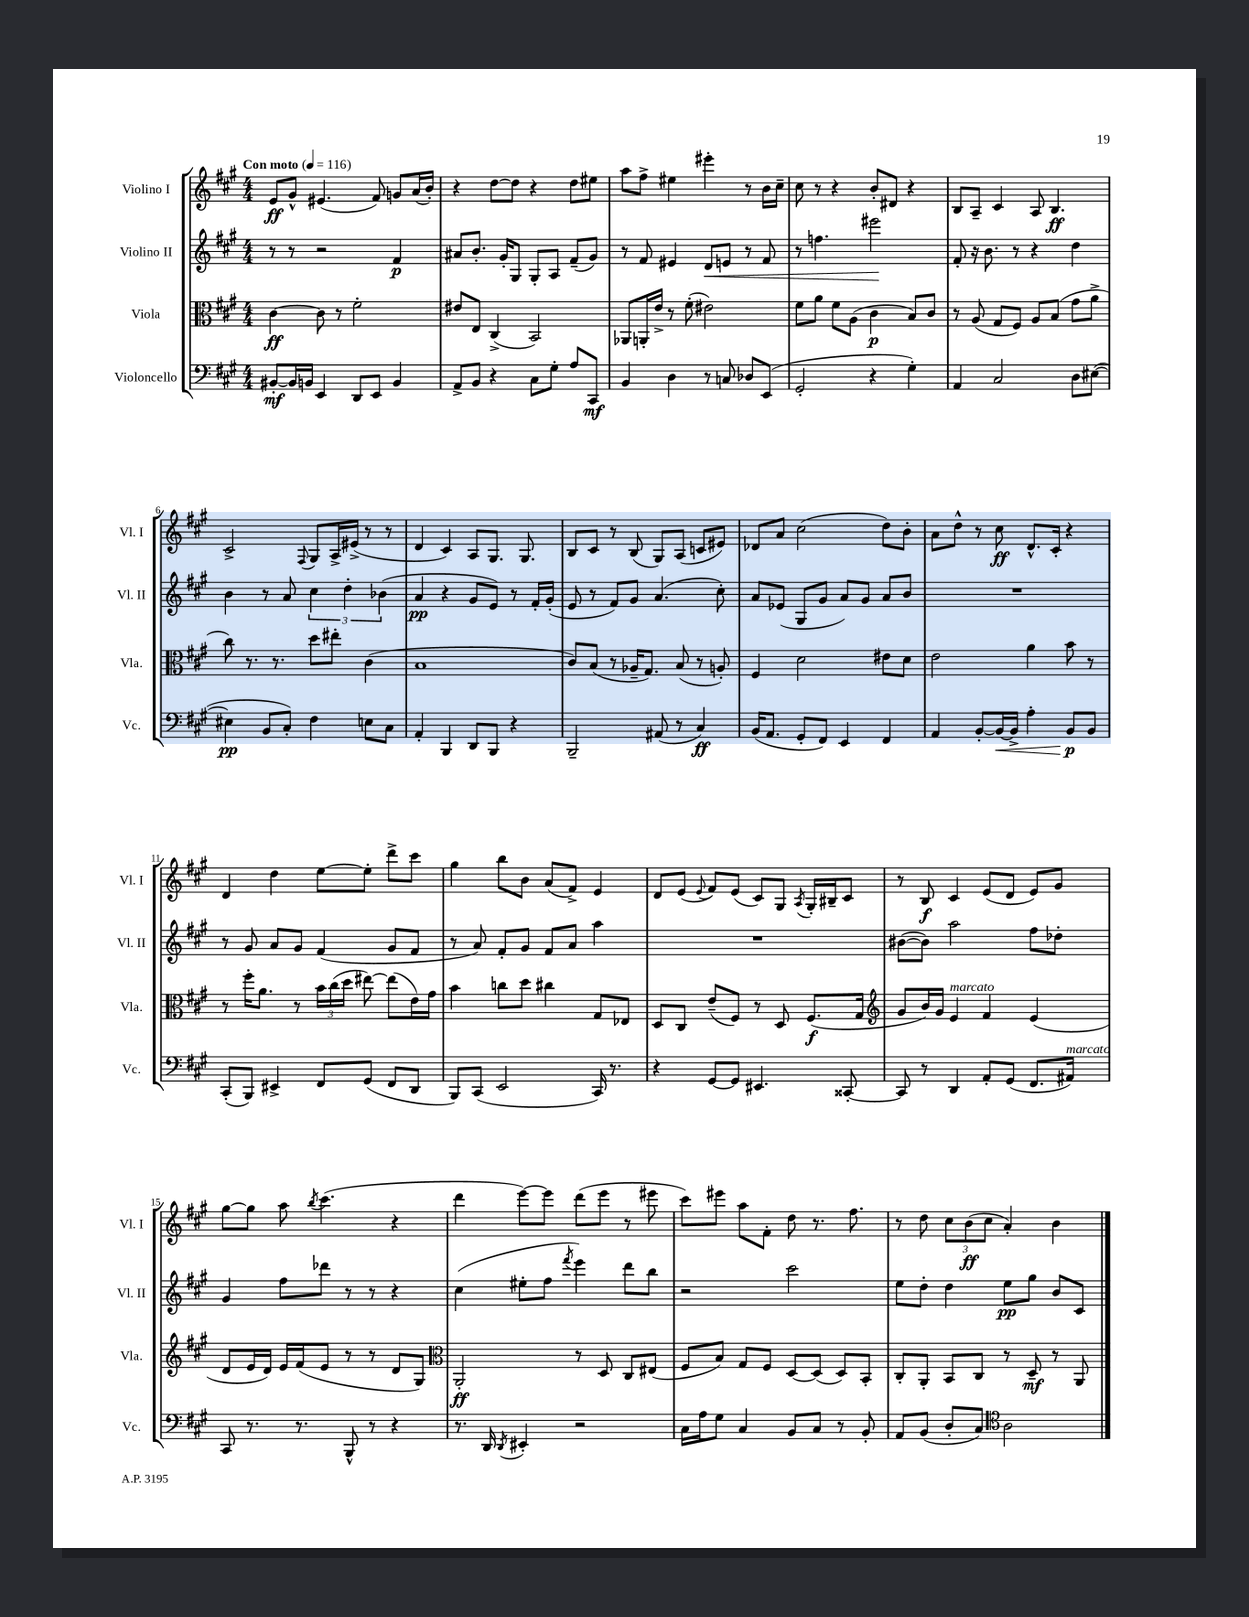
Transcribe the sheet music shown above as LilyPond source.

<<
\new StaffGroup <<
\new Staff = "s0" \with { instrumentName = "Violino I" shortInstrumentName = "Vl. I" } {
    \clef treble \key a \major \numericTimeSignature \time 4/4 \tempo "Con moto" 4 = 116
    \autoBeamOff e'8[\ff gis'8]-^ eis'4.( fis'8) g'8[ a'16( b'16]-.) |
    r4 d''8[~ d''8] r4 d''8[ eis''8] |
    a''8[ fis''8]-> eis''4 eis'''4-. r8 b'16[ cis''16]-- |
    cis''8 r8 r4 b'8[-. dis'8] r4 |
    b8[ a8]-- cis'4 a8 b4.\ff |
    cis'2-> \appoggiatura { fis8 } gis8[ a16-> eis'16]->( r8 r8 |
    d'4 cis'4) a8[ gis8.] gis8. |
    b8[ cis'8] r8 b8( gis8[) a8]( c'8[ eis'8]) |
    des'8[ a'8] cis''2( d''8[) b'8]-. |
    a'8[ d''8]-^ r8 cis''8\ff d'8.[-^ cis'16]-. r4 |
    d'4 d''4 e''8[~ e''8]-. d'''8[-> cis'''8] |
    gis''4 b''8[ b'8] a'8[( fis'8]->) e'4 |
    d'8[ e'8]( \appoggiatura { e'8 } fis'8[) e'8]( cis'8[) gis8] \acciaccatura { a8 } gis16[-. bis16-- cis'8] |
    r8 b8\f cis'4 e'8[( d'8] e'8[) gis'8] |
    gis''8[~ gis''8] a''8 \acciaccatura { b''8 } cis'''4.( r4 |
    d'''4 e'''8[~) e'''8] d'''8[( e'''8] r8 eis'''8 |
    cis'''8[) eis'''8] a''8[ fis'8]-. d''8 r8. fis''8. |
    r8 d''8 \tuplet 3/2 { cis''8[ b'8\ff( cis''8] } a'4-.) b'4 \bar "|." |
}
\new Staff = "s1" \with { instrumentName = "Violino II" shortInstrumentName = "Vl. II" } {
    \clef treble \key a \major \numericTimeSignature \time 4/4
    \autoBeamOff r8 r8 r2 fis'4\p |
    ais'8[ b'8.]-. gis'16[-. gis8] gis8[-. a8] fis'8[--( gis'8]) |
    r8 fis'8 eis'4 d'8[\< e'8] r8 fis'8 |
    r8 f''4. eis'''2\! |
    fis'8-. r16 b'8. r8 r4 d''4 |
    b'4 r8 a'8 \tuplet 3/2 { cis''4 d''4-. bes'4( } |
    a'4\pp r4 gis'8[ e'8]) r8 fis'16[-. gis'16]-.( |
    e'8 r8 fis'8[) gis'8] a'4.( cis''8-.) |
    a'8[ ees'8]( gis8[ gis'8] a'8[) gis'8] a'8[ b'8] |
    R1 |
    r8 gis'8 a'8[ gis'8] fis'4( gis'8[ fis'8] |
    r8 a'8) fis'8[-. gis'8] fis'8[ a'8] a''4 |
    R1 |
    bis'8[~( bis'8]) a''2 fis''8[ des''8]-. |
    gis'4 fis''8[ des'''8] r8 r8 r4 |
    cis''4( eis''8[-. fis''8] \acciaccatura { fis'''8 } e'''4) d'''8[ b''8] |
    r2 cis'''2 |
    e''8[ d''8]-. d''4 e''8[\pp gis''8] b'8[ cis'8] \bar "|." |
}
\new Staff = "s2" \with { instrumentName = "Viola" shortInstrumentName = "Vla." } {
    \clef alto \key a \major \numericTimeSignature \time 4/4
    \autoBeamOff cis'4~\ff cis'8 r8 fis'2-. |
    eis'8[ e8] cis4->( b,2) |
    aes,8[ a,16-. e'16]-> r8 fis'8-.( eis'2) |
    fis'8[ a'8] fis'8[ a8]( cis'4\p b8[) cis'8] |
    r8 a8( gis8[ fis8]) a8[ b8]( gis'8[ a'8]-> |
    cis''8) r8. r8. d''8[ eis''8]-. cis'4( |
    b1 |
    cis'8[) b8]( r8 aes16[-- gis8.]) b8( r8 a8-.) |
    fis4 d'2 eis'8[ d'8] |
    e'2 a'4 b'8 r8 |
    r8 fis''16[-. a'8.] r8 \tuplet 3/2 { b'16[ cis''16( d''16] } eis''8~) eis''8[( e'16) gis'16] |
    b'4 c''8[ d''8] cis''4 gis8[ ees8] |
    d8[ cis8] e'8[--( fis8]) r8 d8 fis8.[\f( gis16] |
    \clef treble gis'8[ b'16) gis'16] e'4^\markup { \italic "marcato" } fis'4 e'4( |
    d'8[ e'16 d'16]) e'16[ fis'16( e'8] r8 r8 d'8[ gis8]) |
    \clef alto a,2-.\ff r8 d8 cis8[ eis8]( |
    fis8[ b8]) gis8[ fis8] d8[~ d8]( d8[) b,8]-. |
    cis8[-. a,8]-. b,8[ cis8] r8 d8--\mf r8 a,8 \bar "|." |
}
\new Staff = "s3" \with { instrumentName = "Violoncello" shortInstrumentName = "Vc." } {
    \clef bass \key a \major \numericTimeSignature \time 4/4
    \autoBeamOff bis,8[~-.\mf bis,16 b,16] e,4 d,8[ e,8] b,4 |
    a,8[-> b,8] r4 cis8[ gis8]-. a8[ cis,8]\mf |
    b,4 d4 r8 c8 des8[ e,8]( |
    gis,2-. r4 gis4-.) |
    a,4 cis2 d8[ eis8]~( |
    eis4\pp b,8[ cis8]-.) fis4 e8[ cis8] |
    a,4-. b,,4 d,8[ b,,8] r4 |
    b,,2-- ais,8( r8 cis4\ff) |
    b,16[( a,8.] gis,8[-. fis,8]) e,4 fis,4 |
    a,4 b,8[~-. b,16~\< b,16]-> a4-. b,8[\p\! b,8] |
    cis,8[-.( b,,8]) eis,4-> fis,8[ gis,8]( fis,8[ d,8] |
    b,,8[) cis,8]( e,2 cis,16) r8. |
    r4 gis,8[~ gis,8] eis,4. cisis,8~-. |
    cisis,8 r8 d,4 a,8[-. gis,8]( fis,8.[ ais,16]^\markup { \italic "marcato" }) |
    cis,8 r8. r8. b,,8-^ r8 r4 |
    r8. d,16 \acciaccatura { d,8 } eis,4-. r2 |
    cis16[ a16 gis8] cis4 b,8[ cis8] r8 b,8-. |
    a,8[ b,8]( d8[-. cis8]) \clef tenor a2 \bar "|." |
}
>>
>>
